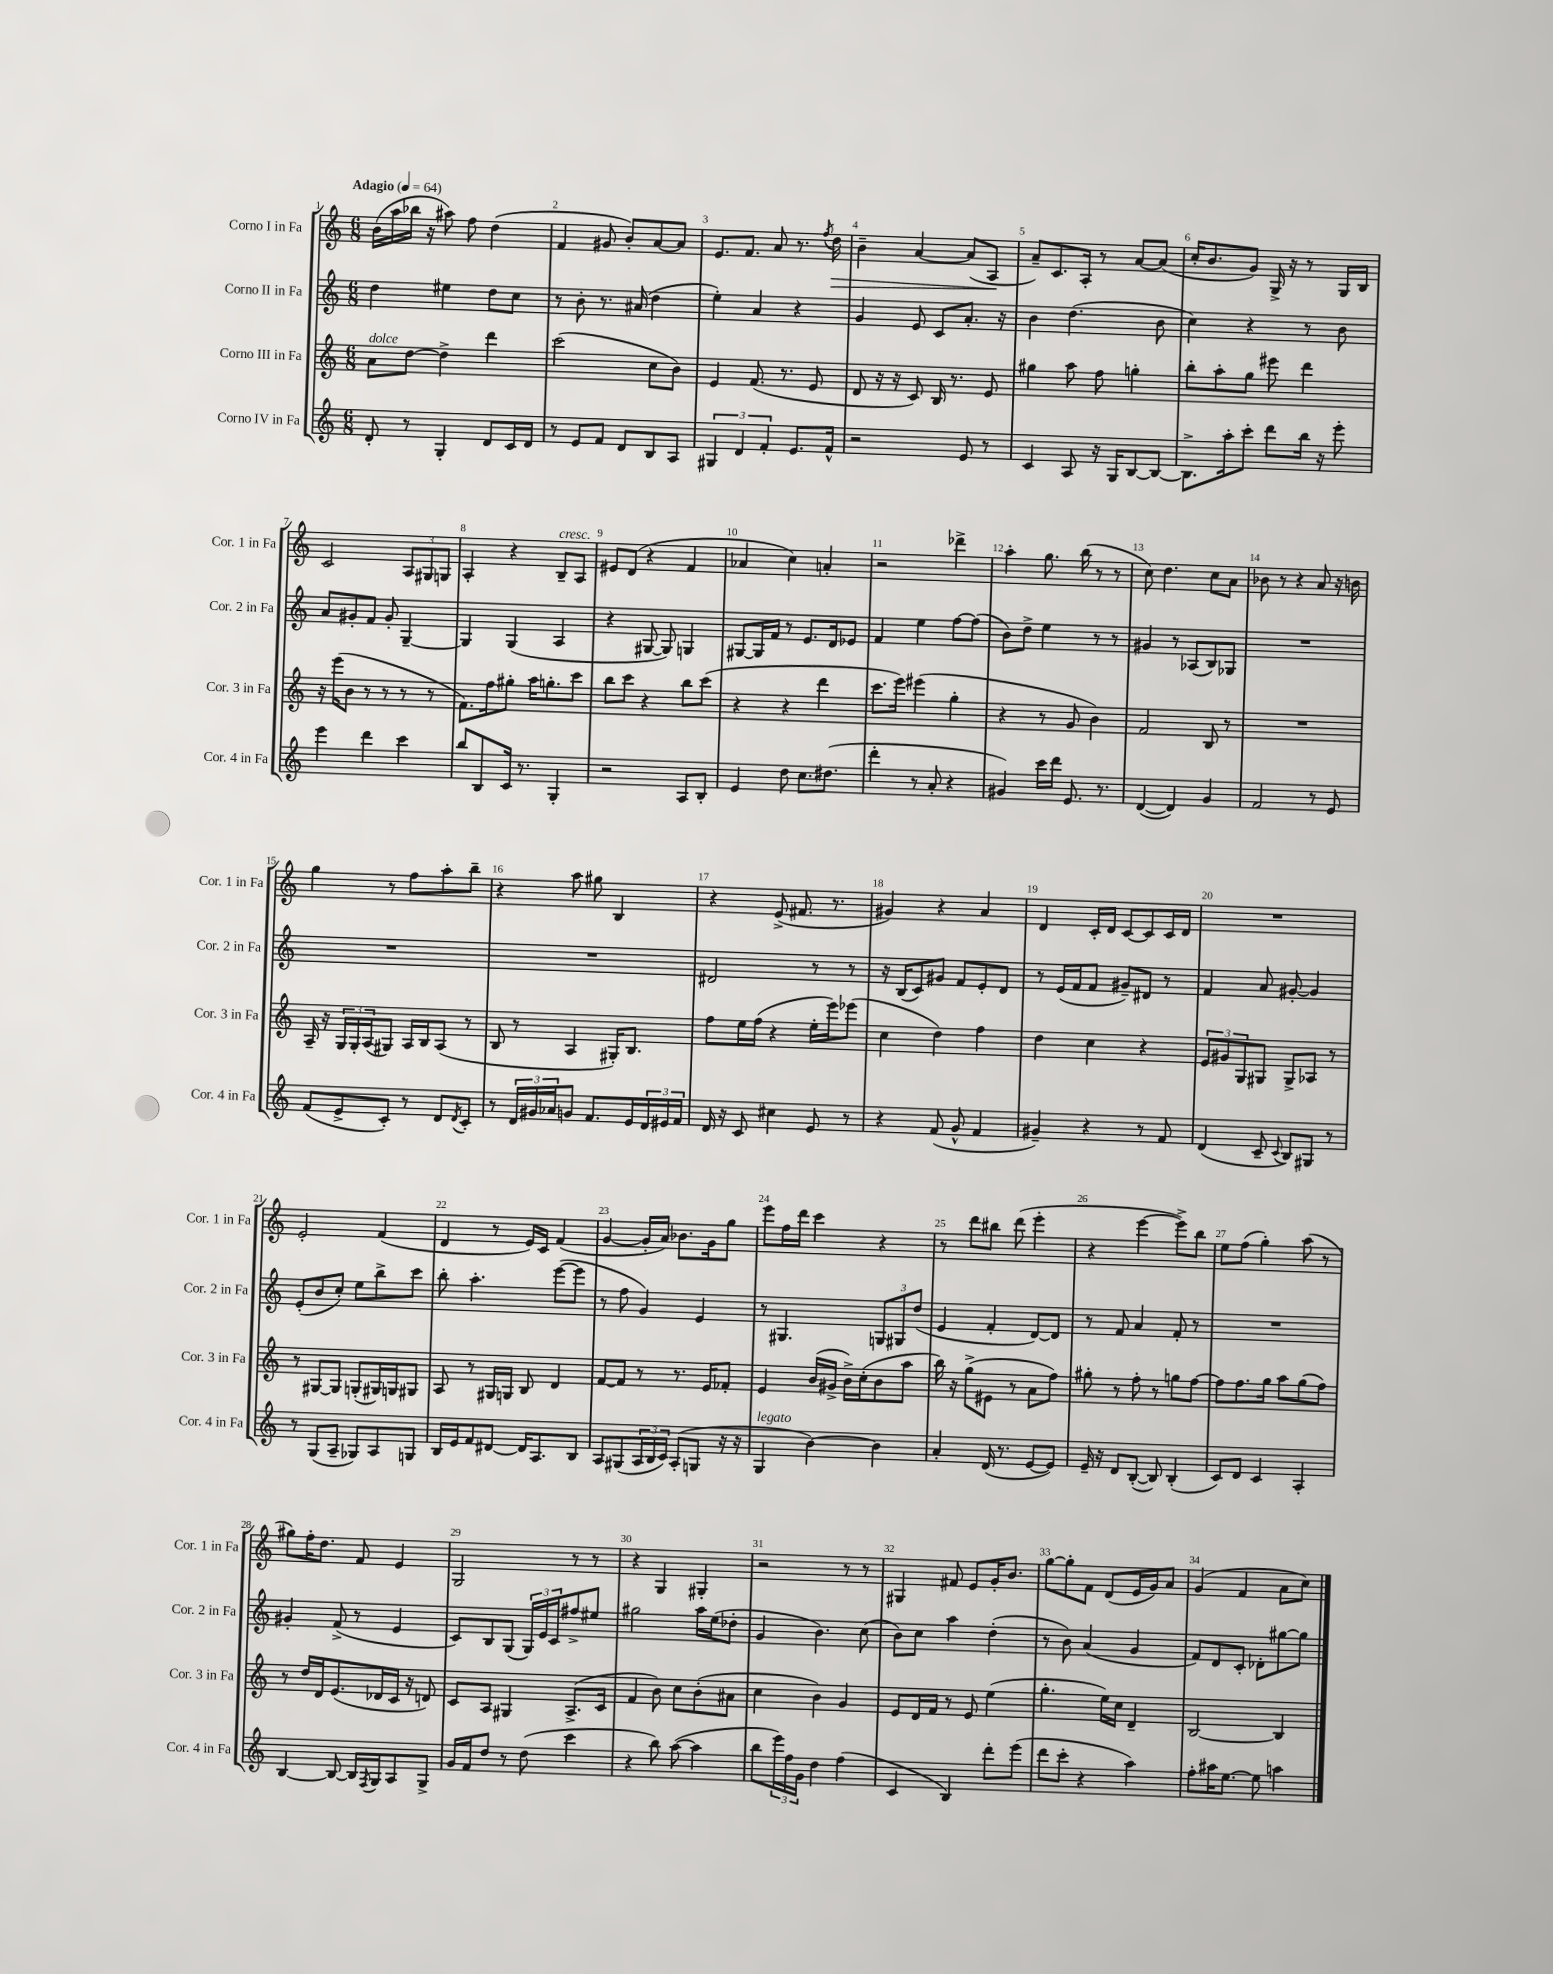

**kern	**kern	**kern	**kern
*staff4	*staff3	*staff2	*staff1
*clefG2	*clefG2	*clefG2	*clefG2
*k[]	*k[]	*k[]	*k[]
*M6/8	*M6/8	*M6/8	*M6/8
*MM64	*MM64	*MM64	*MM64
8d'/	8a\L	4dd\	(16b\LL
.	.	.	16aa\
8r	[8dd\J	.	16bb-\JJ
.	.	.	16r
4G'/	4dd^\]	4ee#\	8aa#\)
.	.	.	8ff\
8d/L	4ddd\	8dd\L	(4dd\
16c/L	.	8cc\J	.
16d/JJ	.	.	.
=	=	=	=
8r	(2ccc\	8r	4f/
8e/L	.	8b'\	.
8f/J	.	8.r	8g#/
8d/L	.	.	8b'/L)
.	.	(16a#/	.
8B/	8cc\L	4dd\	[8a/
8A/J	8b\J)	.	8a/]J
=	=	=	=
6G#/	4e/	4ee'\)	8.e/L
6d/	.	.	.
.	.	.	8.f/J
.	(8.f/	4a/	.
6f'/	.	.	.
.	.	.	8a/
.	8.r	.	.
8.e/L	.	4r	8.r
.	8e/	.	.
.	.	.	8qff/
16f^^/Jk	.	.	16dd\
=	=	=	=
2r	8d/	4g/	4b~\
.	16r	.	.
.	16r	.	.
.	8c/)	8e/	[4a/
.	16B/	8c/L	.
.	8.r	.	.
8e/	.	8.a'/J	(8a/]L
8r	8e/	.	8A/J
.	.	16r	.
=	=	=	=
4c/	4gg#\	4b\	8a~/L)
.	.	.	8.c/
8A/	8aa\	(4.dd\	.
.	.	.	16A'/Jk
16r	8ff\	.	8r
16G/LK	.	.	.
[8B/	4gg'\	.	[8a/L
8B/_J	.	8b\	(8a/]J
=	=	=	=
8.B^\]L	8bb'\L	4cc\)	16cc'/LK
.	.	.	8.b/
.	8aa'\	.	.
16aa'\k	.	.	.
8ccc'\J	8gg\J	4r	8g/J)
8ddd\L	8eee#\	.	16G^/
.	.	.	16r
16bb\Jk	4ddd\	8r	8r
16r	.	.	.
8eee'\	.	8b\	16G/LL
.	.	.	16B/JJ
=	=	=	=
4eee\	16r	8a/L	2c/
.	(16eee\LK	.	.
.	8b\J	8g#'/	.
4ddd\	8r	8f/J	.
.	8r	8g#'/	.
4ccc\	8r	[4G~/	12A/L
.	.	.	12G#/
.	8r	.	.
.	.	.	12G/J
=	=	=	=
8bb/L	8.f\L)	4G/]	4A'/
8B/	.	.	.
.	16ff\k	.	.
16c/Jk	8gg#'\J	(4G/	4r
8.r	.	.	.
.	16aa\LK	.	.
.	8.gg'\	.	.
4G'/	.	4A/	8B~/L
.	8ccc\J	.	8A/J
=	=	=	=
2r	8bb\L	4r	8e#/L
.	8ccc\J	.	(8d/J
.	4r	[8G#/	4r
.	.	8G#/])	.
8A/L	8bb\L	4G/	4f/
8B'/J	(8ccc\J	.	.
=	=	=	=
4e/	4r	[8G#/L	4a-/
.	.	16G#/]L	.
.	.	16f/JJ	.
8dd\	4r	8r	4cc\)
8.cc\L	.	8.e/L	.
.	4ddd\	.	4a'/
(8.dd#\J	.	16d/k	.
.	.	8e-/J	.
=	=	=	=
4ddd'\	8.ccc\L	4f/	2r
.	16eee\Jk)	.	.
8r	(4eee#\	4ee\	.
8a'/	.	.	.
4r	4gg'\	[8ff\L	4ddd-^\
.	.	(8ff\]J	.
=	=	=	=
4g#/)	4r	8b\L)	4aa'\
.	.	8dd^\J	.
16ccc\LL	8r	4ee\	8.gg\
16ddd\JJ	.	.	.
8.e/	8g/	.	.
.	.	.	(16bb\
.	4b\)	8r	8r
8.r	.	.	.
.	.	8r	8r
=	=	=	=
([4d/	2f/	4g#/	8cc\)
.	.	.	4.dd\
4d/])	.	8r	.
.	.	(8A-/L	.
4g/	8B/	8B/)	8cc\L
.	8r	8G-/J	8a\J
=	=	=	=
2f/	2.r	2.r	8b-\
.	.	.	8r
.	.	.	4r
8r	.	.	8a/
8e/	.	.	16r
.	.	.	16b\
=	=	=	=
(8f/L	16A~/	2.r	4gg\
.	16r	.	.
8e^/	24G/LL	.	.
.	24G'/	.	.
.	(24A/J	.	.
8c'/J)	8G#/J)	.	8r
8r	16A/LL	.	8ff\L
.	16B/J	.	.
8d/L	(8A/J	.	8aa'\
8qd/	.	.	.
8c'/J	8r	.	8bb~\J
=	=	=	=
8r	8B/	2.r	4r
24d/LL	8r	.	.
24g#/	.	.	.
24a-/J	.	.	.
8g/J	4A/	.	8aa\
8.f/L	.	.	8gg#\
.	16G#'/LK)	.	4B/
16e/L	8.B/J	.	.
24d/	.	.	.
24e#/	.	.	.
24f/JJ	.	.	.
=	=	=	=
16d/	8ff\L	2d#/	4r
16r	.	.	.
8c/	16ee\L	.	.
.	(16ff\JJ	.	.
4cc#\	4r	.	(8e^/
.	.	.	8.f#/
8e/	16ee'\LL	8r	.
.	16eee\J)	.	8.r
8r	(8eee-\J	8r	.
=	=	=	=
4r	4cc\	16r	4g#/)
.	.	(16B/LK	.
.	.	8c/)	.
(8f/	4dd\)	8g#/J	4r
8g^^/	.	8f/L	.
4f/	4ff\	8e'/	4a/
.	.	8d/J	.
=	=	=	=
4g#~/)	4dd\	8r	4d/
.	.	(16e/LL	.
.	.	16f/J	.
4r	4cc\	8f/J	16c'/LL
.	.	.	16d/JJ
.	.	8g#~/L)	[8c/L
8r	4r	8d#/J	8c/]
8f/	.	8r	16c/L
.	.	.	16d/JJ
=	=	=	=
(4d/	12e/L	4f/	2.r
.	12g#/	.	.
.	12G/	.	.
8c~/	8G#/J	8a/	.
8qqc/	.	.	.
8B/L)	8G#^/L	[8g#'/	.
8G#/J	8A-/J	4g#/]	.
8r	8r	.	.
=	=	=	=
8r	8r	(8e'/L	2e'/
(8G/L	[8G#/L	8b/	.
8A~/J	8G#/]J	8cc'/J)	.
8G-/L)	(8G'/L	8ee\L	.
8A/	16G#/L)	8bb^\	(4f/
.	16G/J	.	.
8G/J	8G#/J	8ccc\J	.
=	=	=	=
16B/LL	8A/	8bb'\	4d/
16e/J	.	.	.
8f/	8r	4.aa'\	.
[8d#/J	16G#/LL	.	8r
.	16G/JJ	.	.
16d#/]LK	8B/	.	16e/LL)
8.A/	.	.	16c/JJ
.	4d/	([8eee\L	(4f/
8B/J	.	8eee\]J	.
=	=	=	=
8A/L	[8f/L	8r	[4g/
(8G#/	8f/]J	8ff\	.
24A/L	8r	4g/)	16g'/]LL
24B/	.	.	.
.	.	.	16a/JJ)
24c/JJ)	.	.	.
(8A'/L	8.r	.	8.b-\L
8G/J	.	4e/	.
.	16e/LK	.	16g\k
16r	8f-'/J	.	8gg\J
16r	.	.	.
=	=	=	=
4G/	4e/	8r	8eee\L
.	.	4.G#/	16ff\L
.	.	.	16ddd\JJ
[4b\)	(16b/LL	.	4ccc\
.	16g#^/JJ	.	.
.	16b^\LL)	.	.
.	(16cc'\J	.	.
4b\]	8b\	12G/L	4r
.	.	12G#/	.
.	8aa\J	.	.
.	.	(12dd/J	.
=	=	=	=
4a'/	16bb\)	4e/	8r
.	16r	.	.
.	(8gg^\L	.	8ddd\L
(16d/	8e#\J	4f'/	8bb#\J
8.r	.	.	.
.	8r	.	(8ddd\
[8e/L	8a\L	[8d/L)	4eee'\
8e/]J)	8ff\J)	8d/]J	.
=	=	=	=
16e~/	8gg#'\	8r	4r
16r	.	.	.
8d/L	8r	8f/	.
([8B'/J	8ff'\	4a/	[4eee\
8B/])	8r	.	.
(4B'/	8gg\L	8f'/	8eee^\]L)
.	[8ff\J	8r	8bb\J
=	=	=	=
8c/L)	8ff\]L	2.r	8ee\L
8d/J	8.ff\	.	(8ff\J
4c/	.	.	4gg'\)
.	16gg\Jk	.	.
.	8aa\L	.	.
4A'/	(8gg\	.	(8aa\
.	8ff\J)	.	8r
=	=	=	=
[4B/	8r	4g#'/	8gg#\L)
.	16dd/LL	.	16ff'\K
.	16d/J	.	8.dd\J
8B/_	(8.e/	(8f^/	.
16B/]LL	.	8r	8f/
8qF/	.	.	.
16G/J	16d-/L	.	.
8A/	16c/JJ	4e/	4e/
.	16r	.	.
8G^/J	8d/)	.	.
=	=	=	=
16g/LL	8c/L	8c/L)	2G/
16f/J	.	.	.
8dd/J	8A/J	8B/	.
8r	4G#/	(8G/J	.
(8dd\	.	24G/LL)	.
.	.	24e/	.
.	.	24c/J	.
4ccc\	(8.A^/L	8ff#^/	8r
.	.	8ee#/J	8r
.	16c/Jk	.	.
=	=	=	=
4r	4f/	2gg#\	4r
8bb\)	8b\)	.	4G/
([8aa\	8cc\L	.	.
4aa\]	(8b'\	16aa\LL	4G#'/
.	.	(16ee\J	.
.	8a#\J	8dd-'\J	.
=	=	=	=
8bb\L	4cc\	4g/	2r
24eee\L)	.	.	.
24ff\	.	.	.
24g\JJ	.	.	.
4dd\	4b\)	4.b\)	.
(4ff\	4g/	.	8r
.	.	(8cc\	8r
=	=	=	=
4c/	8e/L	8b\L)	4G#/
.	16d/L	8cc\J	.
.	16f/JJ	.	.
4B/)	8r	4aa\	8f#/
.	8e/	.	8e/L
8ddd'\L	(4ee\	(4dd'\	16g'/K
.	.	.	8.b/J
(8eee\J	.	.	.
=	=	=	=
8ddd\L	4.gg'\	8r	[8gg\L
8ccc'\J	.	8b\)	8gg'\]
4r	.	(4a/	8f\J
.	16ee\LL)	.	(8d/L
.	16cc\JJ	.	.
4aa\)	4d~/	4g/	16e/L
.	.	.	16g/J)
.	.	.	8a/J
=	=	=	=
8ff'\L	[2B/	8f/L)	(4g/
16aa#\K	.	8d/	.
[8.ee\J	.	.	.
.	.	8c'/J	4f/
8ee\]	.	8d-'\L	.
4aa\	4B/]	[8gg#\	8a\L
.	.	8gg#\]J	8cc\J)
==	==	==	==
*-	*-	*-	*-
